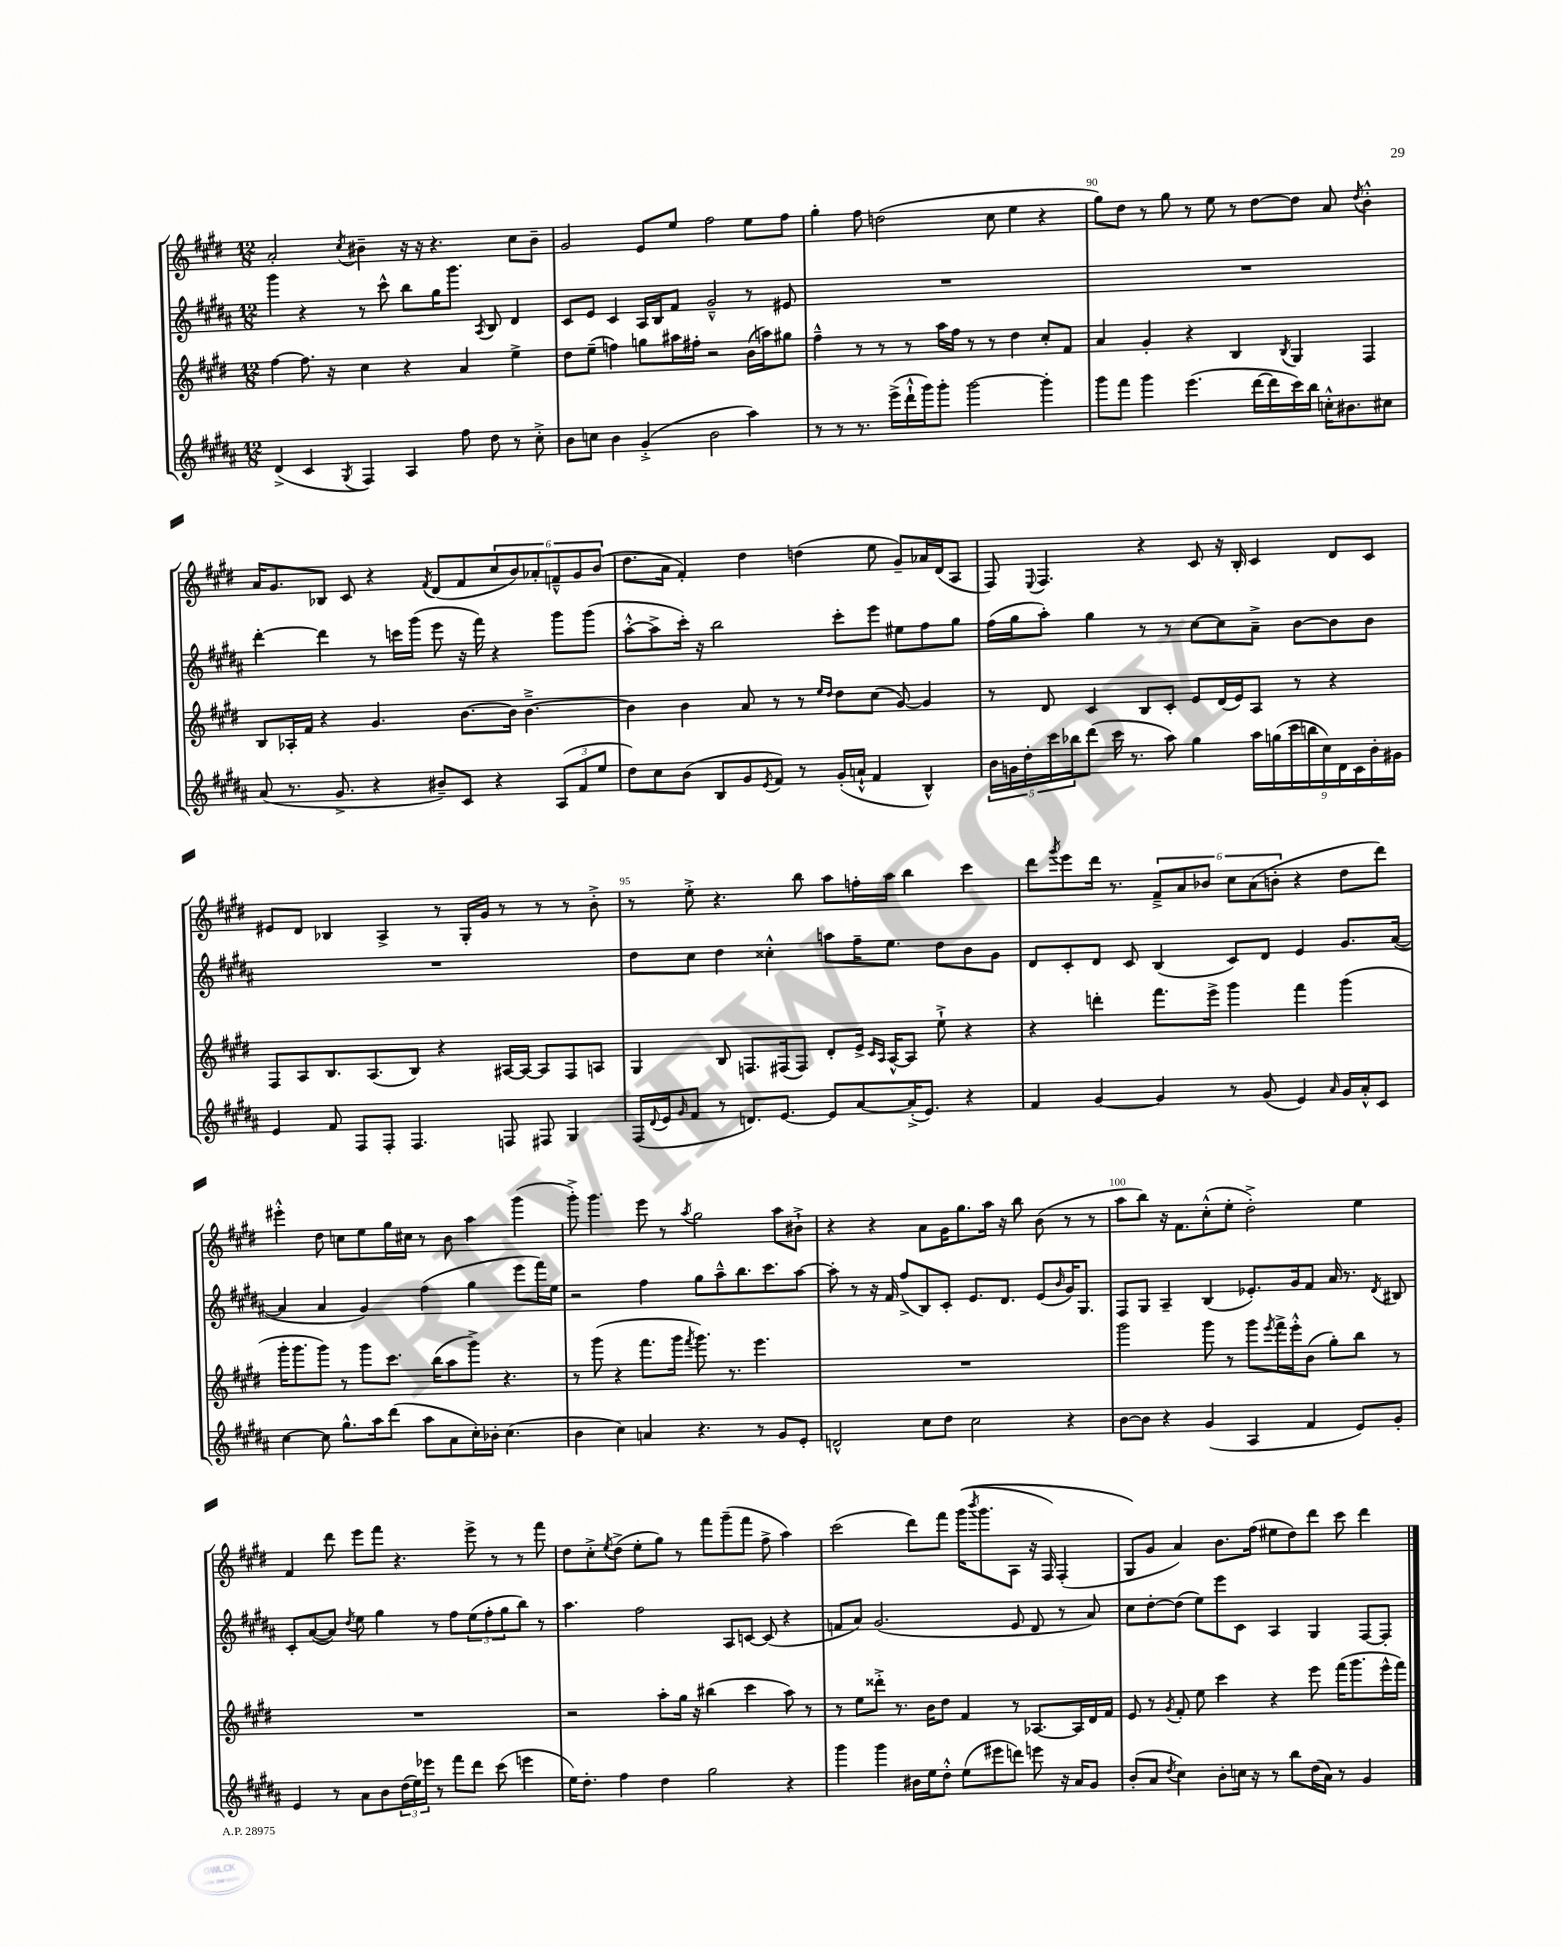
<<
\new StaffGroup <<
\new Staff = "s0" {
    \clef treble \key e \major \numericTimeSignature \time 12/8
    a'2-. \acciaccatura { cis''8 } bis'4-- r16 r16 r4. cis''8 bis'8-- |
    gis'2 e'8 e''8 fis''2 e''8 fis''8 |
    gis''4-. fis''8 d''2( cis''8 e''4 r4 |
    gis''8) dis''8 r8 gis''8 r8 e''8 r8 dis''8~ dis''8 a'8 \acciaccatura { dis''8 } b'4-.-^ |
    a'16 gis'8. bes8 cis'8 r4 \acciaccatura { fis'8 } dis'8( fis'8 \tuplet 6/4 { cis''8 b'8) aes'8-. f'8---^ gis'8 b'8( } |
    dis''8. a'16 fis'4-.) dis''4 d''4( e''8 gis'8--) aes'16 dis'16( a8 |
    fis8) \appoggiatura { e8 } fis4. r4 cis'8 r16 b16-. cis'4 dis'8 cis'8 |
    eis'8 dis'8 bes4 a4-> r8 gis16-. gis'16 r8 r8 r8 b'8-.-> |
    r8 e''8-.-> r4. b''8 a''8 f''16-. a''16 b''4 cis'''4 |
    dis'''8 \acciaccatura { gis'''8 } e'''8 dis'''16 r8. \tuplet 6/4 { fis'8---> a'8 bes'8 cis''8 a'8( b'8-. } r4 dis''8 dis'''8) |
    eis'''4-.-^ dis''8 c''8 e''8 gis''16 cis''16 r8 b'8 a''4 gis'''4( |
    gis'''8-.->) gis'''4. e'''8 r8 \acciaccatura { a''8 } gis''2 a''8 bis'8-!-> |
    r4 r4 a'8 gis'16 gis''8. a''16 r16 b''8 b'8( r8 r8 |
    a''8 b''8) r16 fis'8. cis''8-.-^( e''8-. dis''2-.->) e''4 |
    fis'4 dis'''8 e'''8 fis'''8 r4. e'''8-> r8 r8 fis'''8 |
    dis''8 cis''8-.-> \acciaccatura { e''8 } dis''8->( e''8-. gis''8) r8 fis'''8 gis'''8--( fis'''8 fis''8-> a''4) |
    cis'''2( dis'''8) fis'''8 gis'''16(\( \acciaccatura { b'''8 } gis'''8. a8 r16 fis16) fis4-.( |
    gis8\) gis'8 a'4) b'8. fis''16( eis''8 dis''8) dis'''8 cis'''8 dis'''4 \bar "|." |
}
\new Staff = "s1" {
    \clef treble \key b \major \numericTimeSignature \time 12/8
    gis'''4 r4 r8 cis'''8-^ b''8 gis''16 gis'''8. \acciaccatura { ais8 } b8 dis'4 |
    cis'8 e'8 cis'4 ais16 b16 fis'8 gis'2---^ r8 eis'8 |
    R1. |
    R1. |
    dis'''4~-. dis'''4 r8 c'''16 gis'''16( e'''8 r16 fis'''16) r4 gis'''8 gis'''8( |
    ais''8~-.-^ ais''8-> cis'''16-.) r16 b''2 cis'''8-. e'''8 eis''8 fis''8 gis''8 |
    fis''16( gis''16 ais''8-.) gis''4 r8 r8 cis''8~ cis''8 ais'8---> b'8~ b'8 b'8 |
    R1. |
    dis''8 cis''8 dis''4 cisis''4-.-^ a''8 fis''16-- e''8. dis''8 b'8 gis'8 |
    dis'8 cis'8-. dis'8 cis'8 b4( cis'8) dis'8 e'4 gis'8. ais'16~( |
    ais'4 ais'4 gis'4) fis''4( gis''4 e'''8 fis'''16) e''16 |
    r2 fis''4 gis''8 ais''8---^ b''8. cis'''8. ais''8~ |
    ais''8-. r8 r16 fis'16 fis''8->( b8) cis'8-. e'8. dis'8. e'8( \grace { b'16 } gis'16) gis8. |
    fis8 gis8 ais4-- b4( ees'8.-.) gis'16 fis'8 ais'16 r8. \acciaccatura { dis'8 } bis8 |
    cis'8-. ais'8~( ais'8) \acciaccatura { dis''8 } e''8 gis''4 r8 fis''8 \tuplet 3/2 { e''8( fis''8-. gis''8 } b''8) r8 |
    ais''4. fis''2 ais8 c'8~ c'8( r4 |
    f'8 ais'8) gis'2.( e'8 dis'8 r8 ais'8) |
    cis''8 dis''8~-. dis''8( e''8) e'''8 cis'8 ais4 gis4 fis8~ fis8-. \bar "|." |
}
\new Staff = "s2" {
    \clef treble \key e \major \numericTimeSignature \time 12/8
    fis''4~ fis''8. r16 cis''4 r4 a'4 e''4-> |
    dis''8 e''8--( f''4) g''8 ais''16 fis''16-. r2 b'16( a''16) gis''8 |
    fis''4---^ r8 r8 r8 a''16 fis''16 r8 r8 dis''4 cis''8-. fis'8 |
    a'4 gis'4-. r4 b4 \acciaccatura { b8 } gis4 fis4 |
    b8 aes16-. fis'16 r4 gis'4. b'8.~ b'16 b'4.~---> |
    b'4 b'4 a'8 r8 r8 \grace { e''16 dis''16 } dis''8 cis''8( gis'8~) gis'4 |
    r8 dis'8 cis'4 b8 cis'8-. e'8 dis'16( e'16) a8 r8 r4 |
    fis8 a8 b8. a8.( b8) r4 ais16~ ais16~ ais8 fis8 a8 |
    gis4 b8 f8. fis16( fis8) dis'8-. e'16-> \grace { cis'16 a16 } a16~-^ a8 e''8-!-> r4 |
    r4 d'''4-. fis'''8. e'''16-> gis'''4 fis'''4 gis'''4( |
    gis'''16-. gis'''8. gis'''8) r8 gis'''8 cis'''8. b''16( a''8 gis'''8->) r4. |
    r8 gis'''8( r4 fis'''8. gis'''16 \acciaccatura { fis'''8 } gis'''8.) r8. e'''4. |
    R1. |
    gis'''2 gis'''8 r8 gis'''8 \acciaccatura { e'''8 } fis'''16-> e'''16-.-^ b'8( gis''8-.) b''8 r8 |
    R1. |
    r2 a''8-. gis''16 r16 bis''4( cis'''4 a''8) r8 |
    r8 e''8 disis'''8-.-> r8. b'16 dis''8 fis'4 r8 aes8.~ aes16 dis'16 fis'16 |
    e'8 r8 \acciaccatura { gis'8 } fis'8-. e''8 cis'''4 r4 e'''8 fis'''16( gis'''8. e'''16-^ fis'''16) \bar "|." |
}
\new Staff = "s3" {
    \clef treble \key b \major \numericTimeSignature \time 12/8
    dis'4->( cis'4 \acciaccatura { gis8 } fis4) ais4 fis''8 dis''8 r8 cis''8-.-> |
    b'8 c''8 b'4 gis'4-.->( b'2 ais''4) |
    r8 r8 r8. e'''16->( dis'''16-!-^ gis'''16) gis'''8-. gis'''2~ gis'''4-. |
    gis'''8 fis'''8 gis'''4 e'''4.( dis'''16~ dis'''16 cis'''16) b''16 c''16-.-^ bis'8. cis''8 |
    ais'8( r8. gis'8.-> r4 bis'8--) cis'8 r4 \tuplet 3/2 { ais8( fis'8 e''8 } |
    dis''8) cis''8 b'8( b8 gis'8 \acciaccatura { e'8 } fis'8) r8 gis'16-.( a'16-!-^ fis'4 b4-^) |
    \tuplet 5/4 { b'16 g'16 dis''16-. cis'''16 bes''16 } dis'''8( cis'''16 r8. ais''8) gis''4 \tuplet 9/8 { ais''16 g''16( cis'''16 b''16 cis''16) dis'16 cis'16 b'16-. gis'16 } |
    e'4 fis'8 fis8 fis8-. fis4. f8 fis8 gis4 |
    fis16( \appoggiatura { dis'8 } e'16 \grace { gis'16 } fis'8 r8 d'8.) e'8.~ e'8 ais'8~ ais'16-.->( e'8.) r4 |
    fis'4 gis'4~ gis'4 r8 gis'8( e'4) \grace { ais'16 } gis'16 ais'16-.-^ cis'8 |
    cis''4~ cis''8 gis''8.-^ ais''16 dis'''8( ais''8 ais'8 cis''16-.) bes'16-. cis''4.( |
    b'4 cis''4) a'4 r4. r8 gis'8 e'8-. |
    d'2-^ cis''8 dis''8 cis''2 r4 |
    b'8~ b'8 r4 gis'4( ais4 fis'4 e'8) gis'8-. |
    e'4 r8 ais'8 b'8 \tuplet 3/2 { dis''16( e''16) ees'''16 } r8 fis'''8 dis'''8 cis'''8( e'''4 |
    e''16) dis''8.-. fis''4 dis''4 gis''2 r4 |
    gis'''4 gis'''4 bis'16 e''16 dis''8-.-^ e''8( eis'''8 d'''8) e'''8 r16 ais'16 gis'8 |
    b'8-.( ais'8 \acciaccatura { dis''8 } cis''4) b'8-. c''16 r16 r8 b''8 dis''16( ais'16) r8 gis'4 \bar "|." |
}
>>
>>
\layout { \context { \Score currentBarNumber = #87 \override BarNumber.break-visibility = ##(#f #t #t) barNumberVisibility = #(every-nth-bar-number-visible 5) } }
